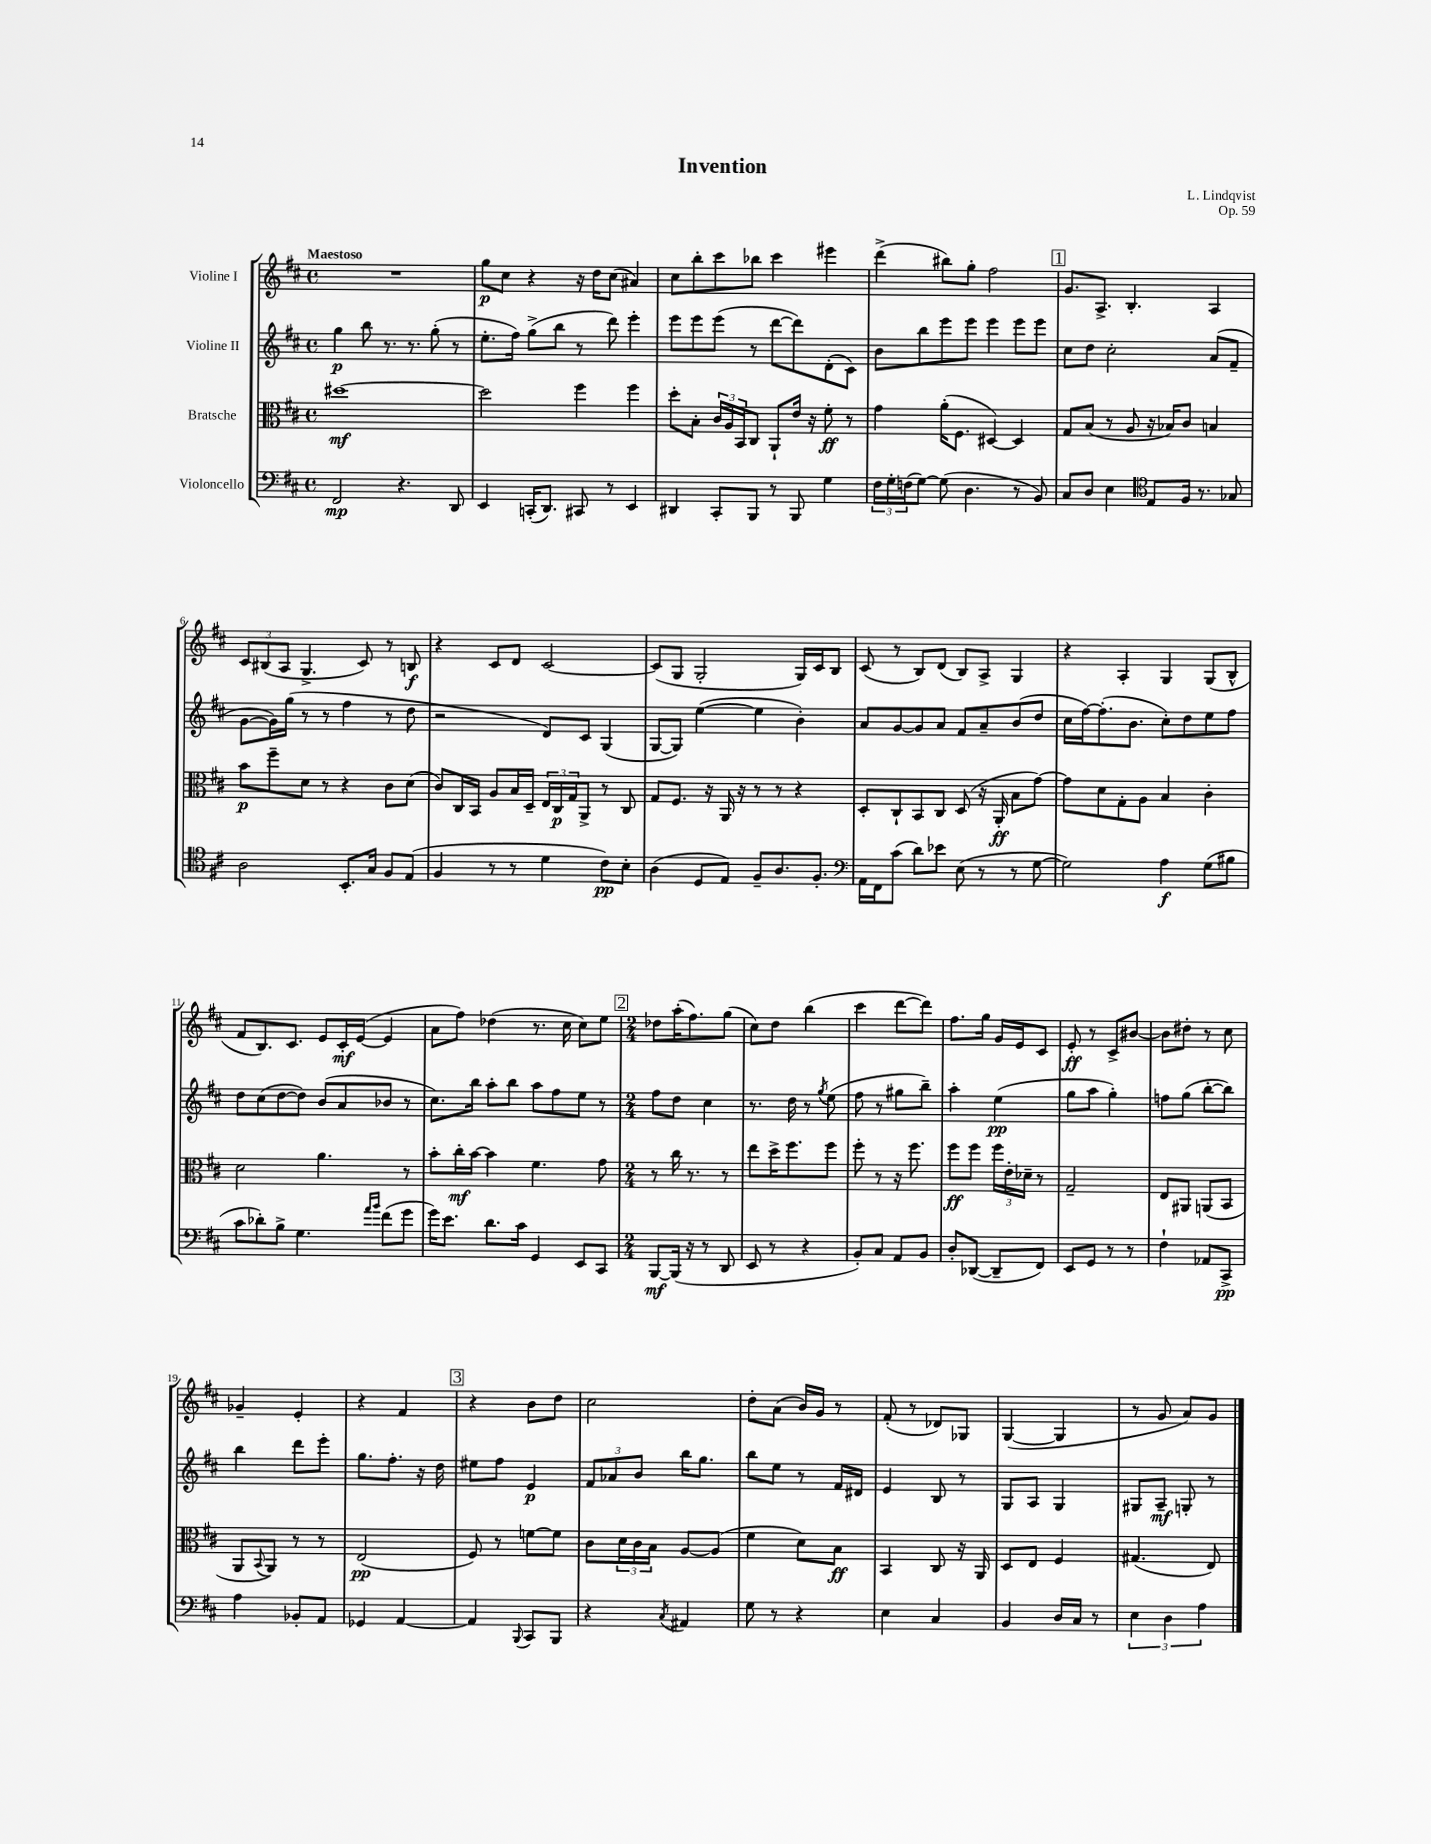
\header { title = "Invention" composer = "L. Lindqvist" opus = "Op. 59" }
<<
\new StaffGroup <<
\new Staff = "s0" \with { instrumentName = "Violine I" } {
    \clef treble \key d \major \defaultTimeSignature \time 4/4 \tempo "Maestoso"
    R1 |
    g''8\p cis''8 r4 r16 d''16 cis''8( ais'4) |
    cis''8 b''8-. cis'''8 bes''8 cis'''4 eis'''4 |
    d'''4->( bis''8) g''8-. fis''2 |
    \mark \markup { \box "1" } g'8. a8.-> b4.-. a4 |
    \tuplet 3/2 { cis'8 bis8( a8 } g4.-> cis'8) r8 b8\f |
    r4 cis'8 d'8 cis'2~ |
    cis'8( g8 g2-. g16) cis'16 b8 |
    cis'8( r8 b8) d'8( b8) a8-> g4 |
    r4 a4-. g4 g8( b8-^ |
    fis'8 b8.) cis'8. e'8 cis'16-.\mf e'16~( e'4 |
    a'8 fis''8) des''4( r8. cis''16 cis''8) e''8 |
    \mark \markup { \box "2" } \numericTimeSignature \time 2/4 des''8 a''16-.( fis''8.) g''8( |
    cis''8) d''8 b''4( |
    cis'''4 d'''8~ d'''8) |
    fis''8. g''16 g'16 e'16 cis'8 |
    e'8-.\ff r8 cis'8-> bis'8~ |
    bis'8 dis''8-. r8 cis''8 |
    ges'4-- e'4-. |
    r4 fis'4 |
    \mark \markup { \box "3" } r4 b'8 d''8 |
    cis''2 |
    d''8-. a'8( b'16) g'16 r8 |
    fis'8-.( r8 des'8) ges8 |
    g4~( g4 |
    r8 g'8 a'8) g'8 \bar "|." |
}
\new Staff = "s1" \with { instrumentName = "Violine II" } {
    \clef treble \key d \major \defaultTimeSignature \time 4/4
    g''4\p b''8 r8. r8. g''8-.( r8 |
    e''8.-. fis''16) g''8->( b''8 r8 d'''8) e'''4-. |
    e'''8 e'''8 e'''8( r8 d'''8~ d'''8) d'8-.( cis'8) |
    b'8 b''8 e'''8 e'''8 e'''4 e'''8 e'''8 |
    \mark \markup { \box "1" } cis''8 d''8 cis''2-. a'8( fis'8-- |
    g'8~ g'16) g''16( r8 r8 fis''4 r8 d''8 |
    r2 d'8) cis'8 g4( |
    g8~ g8) e''4~( e''4 b'4-.) |
    a'8 g'8~ g'8 a'8 fis'8 a'8-- b'8( d''8 |
    cis''16 fis''16~) fis''8.-.( b'8. cis''8-.) d''8 e''8 fis''8 |
    d''8 cis''8( d''8~ d''8) b'8( a'8 bes'8 r8 |
    cis''8.) b''16 a''8-. b''8 a''8 fis''8 e''8 r8 |
    \mark \markup { \box "2" } \numericTimeSignature \time 2/4 fis''8 d''8 cis''4 |
    r8. d''16 r8 \acciaccatura { g''8 } e''8( |
    fis''8 r8 gis''8 b''8--) |
    a''4-. e''4\pp( |
    g''8 a''8 g''4-.) |
    f''8 g''8( b''8~-. b''8) |
    b''4 d'''8 e'''8-. |
    g''8. fis''8.-. r16 d''16 |
    \mark \markup { \box "3" } eis''8 fis''8 e'4\p |
    \tuplet 3/2 { fis'8 aes'8 b'8 } b''16 g''8. |
    b''8 e''8 r8 fis'16 dis'16 |
    e'4 b8 r8 |
    g8 a8 g4 |
    gis8 a8--\mf g8-. r8 \bar "|." |
}
\new Staff = "s2" \with { instrumentName = "Bratsche" } {
    \clef alto \key d \major \defaultTimeSignature \time 4/4
    dis''1~\mf |
    dis''2 fis''4 fis''4 |
    d''8-. b8-. \tuplet 3/2 { cis'16 a16 b,16 } cis8 a,8-! e'16 r16 fis'8-.\ff r8 |
    g'4 a'16-.( fis8. dis4~) dis4 |
    \mark \markup { \box "1" } g8 b8( r8 a8 r16 bes16) cis'8 b4 |
    b'8\p fis''8-- d'8 r8 r4 cis'8 d'8( |
    cis'8) cis16 b,16 a8 b16 d16-- \tuplet 3/2 { e16 cis16\p g16 } a,8-> r8 cis8 |
    g8 fis8. r16 a,16 r16 r8 r8 r4 |
    d8-. cis8-! b,8 cis8 d8( r16 a,16-.\ff b8 g'8~) |
    g'8 d'8 g8-. a8 b4 cis'4-. |
    d'2 a'4. r8 |
    b'8-. cis''16-.\mf b'16~ b'4 fis'4. g'8 |
    \mark \markup { \box "2" } \numericTimeSignature \time 2/4 r8 cis''16 r8. r8 |
    e''8 d''16-> fis''8. fis''8 |
    fis''8-. r8 r16 fis''8. |
    fis''8\ff fis''8 \tuplet 3/2 { fis''16 e'16-. des'16-- } r8 |
    g2-- |
    e8 ais,8 a,8( b,8 |
    a,8 \appoggiatura { b,8 } a,8) r8 r8 |
    e2\pp( |
    \mark \markup { \box "3" } fis8) r8 f'8~ f'8 |
    cis'8 \tuplet 3/2 { d'16 cis'16 b16 } a8~ a8( |
    fis'4 d'8) b8\ff |
    b,4 cis8 r16 a,16 |
    d8 e8 fis4 |
    gis4.( e8) \bar "|." |
}
\new Staff = "s3" \with { instrumentName = "Violoncello" } {
    \clef bass \key d \major \defaultTimeSignature \time 4/4
    fis,2\mp r4. d,8 |
    e,4 c,16-.( d,8.) cis,8 r8 e,4 |
    dis,4 cis,8-. b,,8 r8 b,,8 g4 |
    \tuplet 3/2 { fis16 g16-. f16( } g8~) g8( d4. r8 b,8) |
    \mark \markup { \box "1" } cis8 d8 e4 \clef tenor e8 fis16 r8. ges8 |
    a2 b,8.-. g16 fis8 e8( |
    fis4 r8 r8 d'4 cis'8\pp) b8-. |
    a4( d8 e8) fis8-- a8. fis8.-. |
    \clef bass a,16 fis,16 cis'8( d'8) ees'8 e8( r8 r8 g8~ |
    g2) a4\f g8( bis8 |
    cis'8 des'8-.) b8-> g4. \grace { a'16 b'16 } fis'8( g'8 |
    g'16) e'8. d'8. cis'16 g,4 e,8 cis,8 |
    \mark \markup { \box "2" } \numericTimeSignature \time 2/4 b,,8~\mf b,,16( r16 r8 d,8 |
    e,8 r8 r4 |
    b,8-.) cis8 a,8 b,8 |
    d8-. des,8~( des,8-- fis,8) |
    e,8 g,8 r8 r8 |
    fis4-! aes,8 cis,8->\pp |
    a4 bes,8-. a,8 |
    ges,4 a,4~ |
    \mark \markup { \box "3" } a,4 \appoggiatura { b,,8 } cis,8 b,,8 |
    r4 \acciaccatura { cis8 } ais,4 |
    g8 r8 r4 |
    e4 cis4 |
    b,4 d16 cis16 r8 |
    \tuplet 3/2 { e4 d4 a4 } \bar "|." |
}
>>
>>
